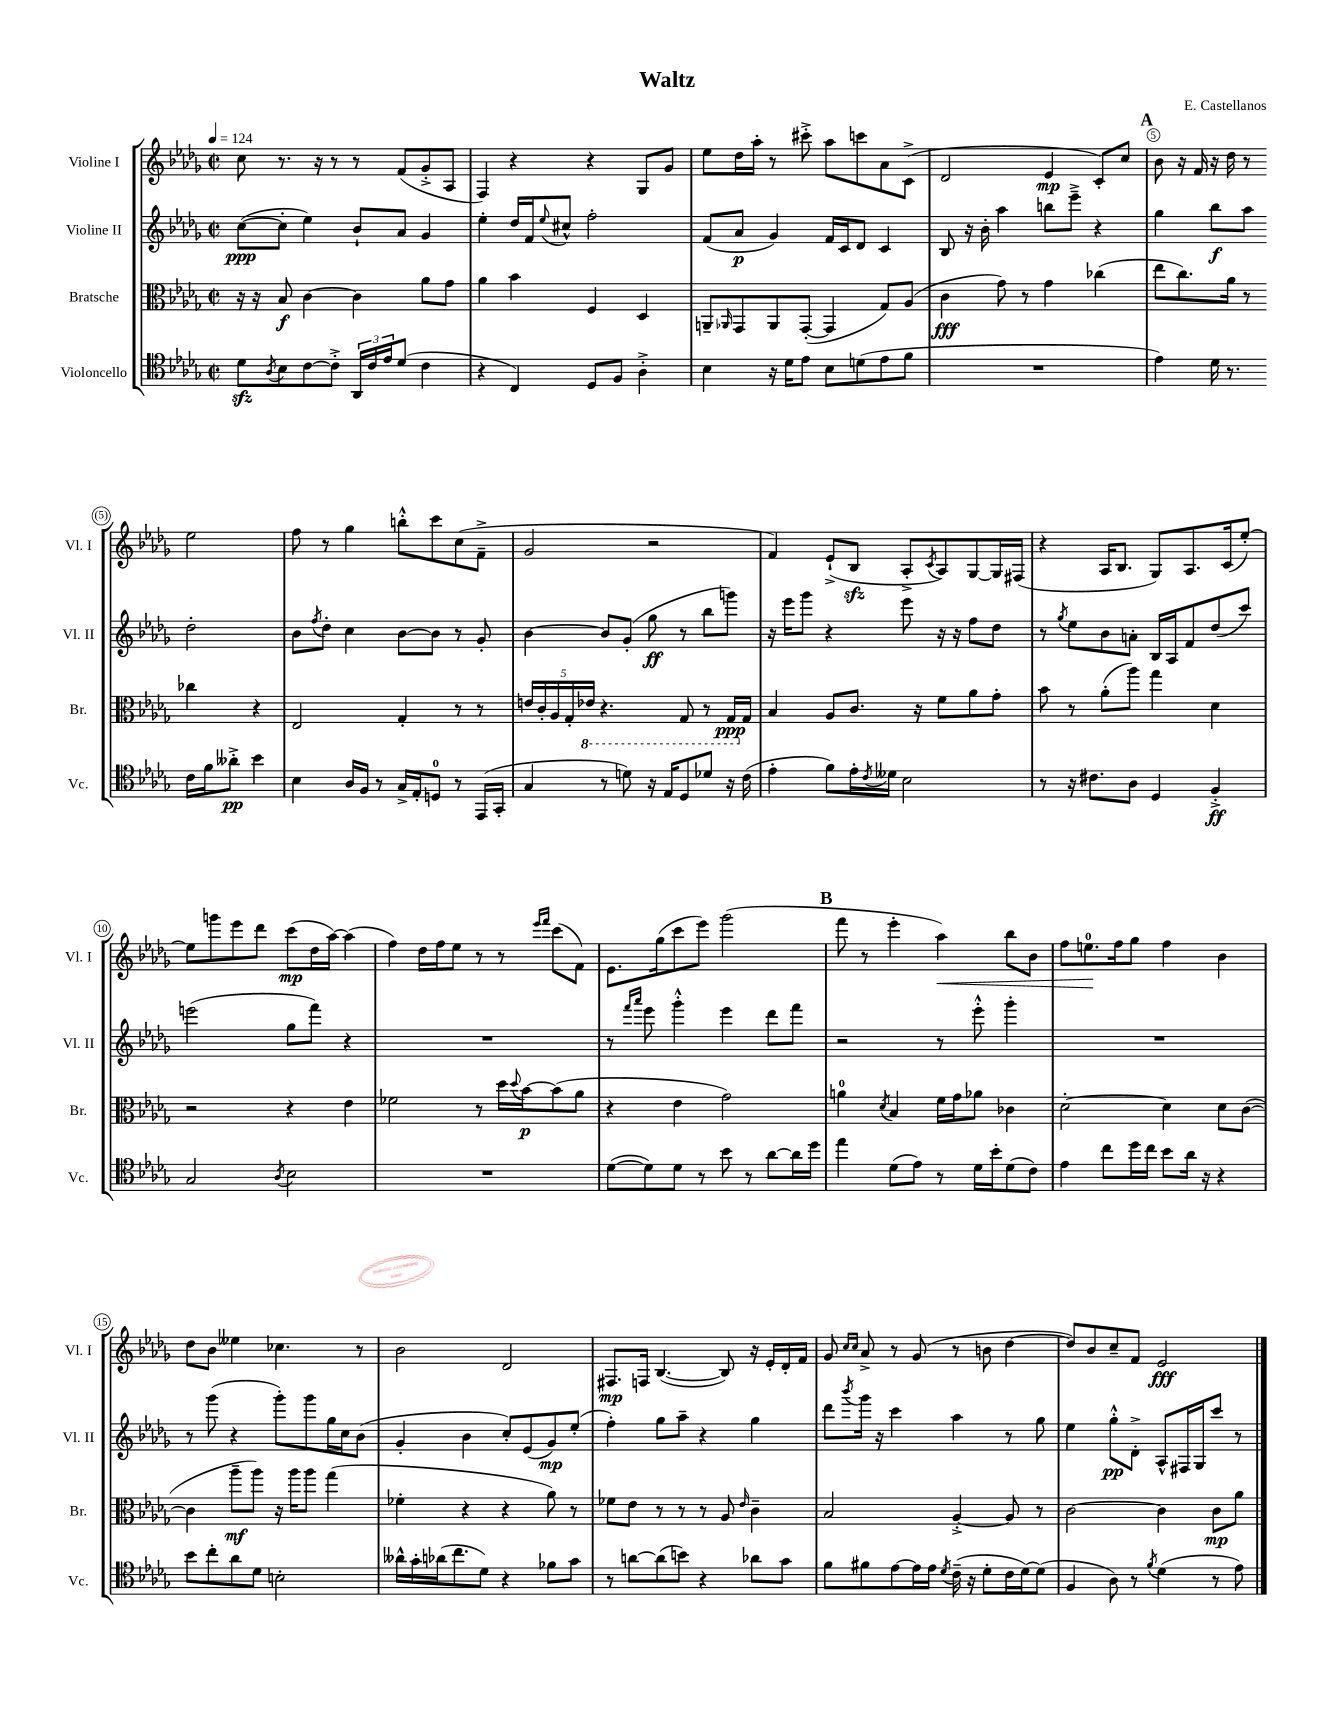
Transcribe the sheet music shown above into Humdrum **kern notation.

**kern	**dynam	**kern	**dynam	**kern	**dynam	**kern	**dynam
*part4	*part4	*part3	*part3	*part2	*part2	*part1	*part1
*staff4	*staff4	*staff3	*staff3	*staff2	*staff2	*staff1	*staff1
*I"Violoncello	*	*I"Bratsche	*	*I"Violine II	*	*I"Violine I	*
*I'Vc.	*	*I'Br.	*	*I'Vl. II	*	*I'Vl. I	*
*clefC4	*	*clefC3	*	*clefG2	*	*clefG2	*
*k[b-e-a-d-g-]	*	*k[b-e-a-d-g-]	*	*k[b-e-a-d-g-]	*	*k[b-e-a-d-g-]	*
*M2/2	*	*M2/2	*	*M2/2	*	*M2/2	*
*met(c|)	*	*met(c|)	*	*met(c|)	*	*met(c|)	*
*MM124	*	*MM124	*	*MM124	*	*MM124	*
=1	=1	=1	=1	=1	=1	=1	=1
8d-zz\L	.	16r	.	([8cc\L	ppp	8cc\	.
.	.	16r	.	.	.	.	.
8qA-/	.	.	.	.	.	.	.
8B-\	.	8B-/	f	8cc'\J]	.	8.r	.
[8c\	.	[4c\	.	4ee-\)	.	.	.
.	.	.	.	.	.	16r	.
8c'^\J]	.	.	.	.	.	8r	.
24AA-/LL	.	4c\]	.	8b-`/L	.	8r	.
24c/	.	.	.	.	.	.	.
24e-/J	.	.	.	.	.	.	.
(8d-/J	.	.	.	8a-/J	.	(8f/L	.
4c\	.	8a-\L	.	4g-/	.	8g-'^/	.
.	.	8g-\J	.	.	.	8A-/J	.
=2	=2	=2	=2	=2	=2	=2	=2
4r	.	4a-\	.	4ee-'\	.	4F/)	.
4C/)	.	4b-\	.	16dd-/LL	.	4r	.
.	.	.	.	16f/J	.	.	.
.	.	.	.	8qqee-/	.	.	.
.	.	.	.	8cc#X^^/J	.	.	.
8D-/L	.	4F/	.	2ff'\	.	4r	.
8F/J	.	.	.	.	.	.	.
4A-'^\	.	4D-/	.	.	.	8G-/L	.
.	.	.	.	.	.	8g-/J	.
=3	=3	=3	=3	=3	=3	=3	=3
4B-\	.	8AAn~/L	.	(8f/L	.	8ee-\L	.
.	.	16qqAA-X/	.	.	.	.	.
.	.	8GG-/	.	8a-/J	p	16dd-\L	.
.	.	.	.	.	.	16aa-'\JJ	.
16r	.	8AA-/	.	4g-/)	.	8r	.
16d-\KL	.	.	.	.	.	.	.
8e-\J	.	([8GG-'/J	.	.	.	8ccc#X'^\	.
8B-\L	.	4GG-/]	.	16f/LL	.	8aa-\L	.
.	.	.	.	16c/J	.	.	.
(8dn\	.	.	.	8d-/J	.	8cccn\	.
8e-\	.	8G-/L)	.	4c/	.	8a-\	.
8f\J	.	(8A-/J	.	.	.	(8c^\J	.
=4	=4	=4	=4	=4	=4	=4	=4
1r	.	4c\	fff	8B-/	.	2d-/	.
.	.	.	.	16r	.	.	.
.	.	.	.	16b-'\	.	.	.
.	.	8g-\)	.	4aa-\	.	.	.
.	.	8r	.	.	.	.	.
.	.	4g-\	.	8bbn\L	.	4e-/	mp
.	.	.	.	8eee-~^\J	.	.	.
.	.	(4cc-X\	.	4r	.	8c'/L)	.
.	.	.	.	.	.	8cc/J	.
!!LO:REH:place=s1:t=A
=5	=5	=5	=5	=5	=5	=5	=5
4e-\)	.	8ee-\L	.	4gg-\	.	8b-\	.
.	.	8.cc\)	.	.	.	16r	.
.	.	.	.	.	.	16f/	.
16d-\	.	.	.	8bb-\L	f	16r	.
8.r	.	16a-\Jk	.	.	.	16dd-\	.
.	.	8r	.	8aa-\J	.	8r	.
16c\LL	.	4cc-X\	.	2dd-'\	.	2ee-\	.
16f\J	.	.	.	.	.	.	.
8a--X'^\J	pp	.	.	.	.	.	.
4b-\	.	4r	.	.	.	.	.
!!LO:LB:g=z
=6	=6	=6	=6	=6	=6	=6	=6
4B-\	.	2E-/	.	8b-\L	.	8ff\	.
.	.	.	.	8qff/	.	.	.
.	.	.	.	8dd-'\J	.	8r	.
16A-/LL	.	.	.	4cc\	.	4gg-\	.
16F/JJ	.	.	.	.	.	.	.
8r	.	.	.	.	.	.	.
16G-^/LL	.	4G-'/	.	[8b-\L	.	8bbn'^^\L	.
16E-'/J	.	.	.	.	.	.	.
8Dn/J	.	.	.	8b-\J]	.	8ccc\	.
8r	.	8r	.	8r	.	(8cc\	.
(16EE-/LL	.	8r	.	8g-'/	.	8f~^\J	.
16GG-'/JJ	.	.	.	.	.	.	.
=7	=7	=7	=7	=7	=7	=7	=7
4G-/	.	20en/LL	.	[4b-\	.	2g-/	.
.	.	20c'/	.	.	.	.	.
.	.	20A-/	.	.	.	.	.
.	.	20G-'/	.	.	.	.	.
*	*	*8ba	*	*	*	*	*
.	.	20E-X/JJ	.	.	.	.	.
8r	.	4.r	.	8b-/L]	.	.	.
8dn\)	.	.	.	(8g-'/J	.	.	.
16r	.	.	.	8gg-\	ff	2r	.
16E-/KL	.	.	.	.	.	.	.
8D-/	.	8GG-/	.	8r	.	.	.
8d-X/J	.	8r	.	8bb-\L	.	.	.
16r	.	16GG-/LL	ppp	8gggn\J)	.	.	.
*	*	*X8ba	*	*	*	*	*
(16c\	.	16G-/JJ	.	.	.	.	.
=8	=8	=8	=8	=8	=8	=8	=8
4e-'\	.	4B-/	.	16r	.	4f/)	.
.	.	.	.	16eee-\KL	.	.	.
.	.	.	.	8ggg-\J	.	.	.
8f\L)	.	8A-/L	.	4r	.	(8e-`^/L	.
16e-'\L	.	8.c/J	.	.	.	8B-zz/J	.
8qc/	.	.	.	.	.	.	.
16d--X\JJ	.	.	.	.	.	.	.
2B-\	.	.	.	8eee-\	.	8A-'^/L	.
.	.	16r	.	.	.	.	.
.	.	.	.	.	.	8qc/	.
.	.	8f\L	.	16r	.	8A-/)	.
.	.	.	.	16r	.	.	.
.	.	8a-\	.	8ff\L	.	[8G-/	.
.	.	8g-'\J	.	8dd-\J	.	16G-/L]	.
.	.	.	.	.	.	(16F#X/JJ	.
=9	=9	=9	=9	=9	=9	=9	=9
8r	.	8b-\	.	8r	.	4r	.
.	.	.	.	8qgg-/	.	.	.
16r	.	8r	.	8ee-\L	.	.	.
8.c#X\L	.	.	.	.	.	.	.
.	.	(8a-'\L	.	8b-\	.	16A-/KL	.
.	.	.	.	.	.	8.B-/J	.
8A-\J	.	8aa-\J)	.	8an'\J	.	.	.
4D-/	.	4gg-\	.	16B-/LL	.	8G-/L)	.
.	.	.	.	16A-/J	.	.	.
.	.	.	.	8f/	.	8.A-/	.
4F'^/	ff	4d-\	.	(8dd-/	.	.	.
.	.	.	.	.	.	(16c/k	.
.	.	.	.	8ccc/J)	.	[8ee-'/J)	.
!!LO:LB:g=z
=10	=10	=10	=10	=10	=10	=10	=10
2G-/	.	2r	.	(2eeen\	.	8ee-\L]	.
.	.	.	.	.	.	8gggn\	.
.	.	.	.	.	.	8eee-\	.
.	.	.	.	.	.	8ddd-\J	.
8qA-/	.	.	.	.	.	.	.
2B-\	.	4r	.	8gg-\L	.	(8ccc\L	mp
.	.	.	.	8fff\J)	.	16dd-\L	.
.	.	.	.	.	.	[16aa-\JJ)	.
.	.	4e-\	.	4r	.	(4aa-\]	.
=11	=11	=11	=11	=11	=11	=11	=11
1r	.	2f-X\	.	1r	.	4ff\)	.
.	.	.	.	.	.	16dd-\LL	.
.	.	.	.	.	.	16ff\J	.
.	.	.	.	.	.	8ee-\J	.
.	.	8r	.	.	.	8r	.
.	.	16dd-\LL	.	.	.	8r	.
.	.	8qqdd-/	.	.	.	.	.
.	.	[16b-\J	p	.	.	.	.
.	.	.	.	.	.	16qqeee-/LL	.
.	.	.	.	.	.	16qqfff/JJ	.
.	.	(8b-\]	.	.	.	(8ccc\L	.
.	.	8a-\J	.	.	.	8f\J)	.
=12	=12	=12	=12	=12	=12	=12	=12
([8d-\L	.	4r	.	8r	.	8.e-\L	.
.	.	.	.	16qqfff/LL	.	.	.
.	.	.	.	16qqaaa-/JJ	.	.	.
8d-\])	.	.	.	8eee-\	.	.	.
.	.	.	.	.	.	(16gg-\k	.
8d-\J	.	4e-\	.	4ggg-'^^\	.	8ccc\	.
8r	.	.	.	.	.	8eee-\J)	.
8b-\	.	2g-\)	.	4eee-\	.	(2ggg-\	.
8r	.	.	.	.	.	.	.
[8a-\L	.	.	.	8ddd-\L	.	.	.
16a-\L]	.	.	.	8fff\J	.	.	.
16dd-\JJ	.	.	.	.	.	.	.
!!LO:REH:place=s1:t=B
=13	=13	=13	=13	=13	=13	=13	=13
4ee-\	.	4an\	.	2r	.	8fff\	.
.	.	.	.	.	.	8r	.
.	.	8qd-/	.	.	.	.	.
(8d-\L	.	4B-/	.	.	.	4eee-'\	.
8e-\J)	.	.	.	.	.	.	.
!	!	!	!	!	!	!	!LO:HP:b
8r	.	16f\LL	.	8r	.	4aa-\)	<
.	.	16g-\J	.	.	.	.	.
16d-\LL	.	8a-X\J	.	8eee-'^^\	.	.	.
16b-'\J	.	.	.	.	.	.	.
(8d-\	.	4c-X\	.	4ggg-'\	.	8bb-\L	.
8c\J)	.	.	.	.	.	8b-\J	.
=14	=14	=14	=14	=14	=14	=14	=14
4e-\	.	[2d-'\	.	1r	.	8ff\L	.
.	.	.	.	.	.	8.een\	.
8cc\L	.	.	.	.	.	.	.
.	.	.	.	.	.	16ff\k	[
16dd-\L	.	.	.	.	.	8gg-\J	.
16cc\JJ	.	.	.	.	.	.	.
8b-\L	.	4d-\]	.	.	.	4ff\	.
16a-\Jk	.	.	.	.	.	.	.
16r	.	.	.	.	.	.	.
4r	.	8d-\L	.	.	.	4b-\	.
.	.	([8c\J	.	.	.	.	.
!!LO:LB:g=z
=15	=15	=15	=15	=15	=15	=15	=15
8b-\L	.	4c\]	.	8r	.	8dd-\L	.
8cc'\	.	.	.	(8ggg-\	.	8b-\J	.
8a-\	.	8aa-~\L	mf	4r	.	4ee--X\	.
8d-\J	.	8aa-\J)	.	.	.	.	.
2Bn'\	.	16r	.	8ggg-'\L)	.	4.cc-X\	.
.	.	16aa-\KL	.	.	.	.	.
.	.	8aa-\J	.	8ggg-\	.	.	.
.	.	(4gg-\	.	16gg-\L	.	.	.
.	.	.	.	16cc\J	.	.	.
.	.	.	.	(8b-\J	.	8r	.
=16	=16	=16	=16	=16	=16	=16	=16
16a--X^^\LL	.	4f-X'\	.	4g-'/	.	2b-\	.
16g-'\	.	.	.	.	.	.	.
(16a-X\J	.	.	.	.	.	.	.
8.cc\	.	.	.	.	.	.	.
.	.	4r	.	4b-\	.	.	.
8d-\J)	.	.	.	.	.	.	.
4r	.	4r	.	8cc'/L)	.	2d-/	.
.	.	.	.	(8e-/	.	.	.
8f-X\L	.	8a-\)	.	8g-/)	mp	.	.
8g-\J	.	8r	.	(8ee-'/J	.	.	.
=17	=17	=17	=17	=17	=17	=17	=17
8r	.	8f-X\L	.	4ff'\)	.	8.F#X/L	mp
[8an\L	.	8e-\J	.	.	.	.	.
.	.	.	.	.	.	16Fn/Jk	.
(8a\]	.	8r	.	8gg-\L	.	([4.B-/	.
8bn\J)	.	8r	.	8aa-~\J	.	.	.
4r	.	8r	.	4r	.	.	.
.	.	8A-/	.	.	.	8B-/])	.
.	.	16qqe-/	.	.	.	.	.
8a-X\L	.	4c~\	.	4gg-\	.	16r	.
.	.	.	.	.	.	16e-'/LL	.
8g-\J	.	.	.	.	.	16d-'/	.
.	.	.	.	.	.	16f/JJ	.
=18	=18	=18	=18	=18	=18	=18	=18
8f\L	.	2B-/	.	8ddd-\L	.	8g-/	.
.	.	.	.	.	.	16qqcc/LL	.
.	.	.	.	8qbbb-/	.	16qqcc/JJ	.
8f#X\	.	.	.	16ggg-\Jk	.	8a-^/	.
.	.	.	.	16r	.	.	.
[8e-\	.	.	.	4ccc\	.	8r	.
16e-\L]	.	.	.	.	.	(8g-/	.
16e-\JJ	.	.	.	.	.	.	.
8qd-/	.	.	.	.	.	.	.
(16c~\	.	[4A-'^/	.	4aa-\	.	8r	.
16r	.	.	.	.	.	.	.
8d-'\L	.	.	.	.	.	8bn\	.
16c\L	.	8A-/]	.	8r	.	[4dd-\	.
[16d-\J)	.	.	.	.	.	.	.
(8d-\J]	.	8r	.	8gg-\	.	.	.
=19	=19	=19	=19	=19	=19	=19	=19
4F/	.	[2c\	.	4ee-\	.	8dd-/L])	.
.	.	.	.	.	.	8b-/	.
8A-\)	.	.	.	8gg-'^^\L	pp	8cc~/	.
8r	.	.	.	8d-'^\J	.	8f/J	.
8qf/	.	.	.	.	.	.	.
(4d-\	.	4c\]	.	8A-^^/L	.	2e-/	fff
.	.	.	.	16F#X/L	.	.	.
.	.	.	.	16G-/J	.	.	.
8r	.	8c\L	mp	8ccc/J	.	.	.
8e-\)	.	8a-\J	.	8r	.	.	.
==	==	==	==	==	==	==	==
*-	*-	*-	*-	*-	*-	*-	*-
